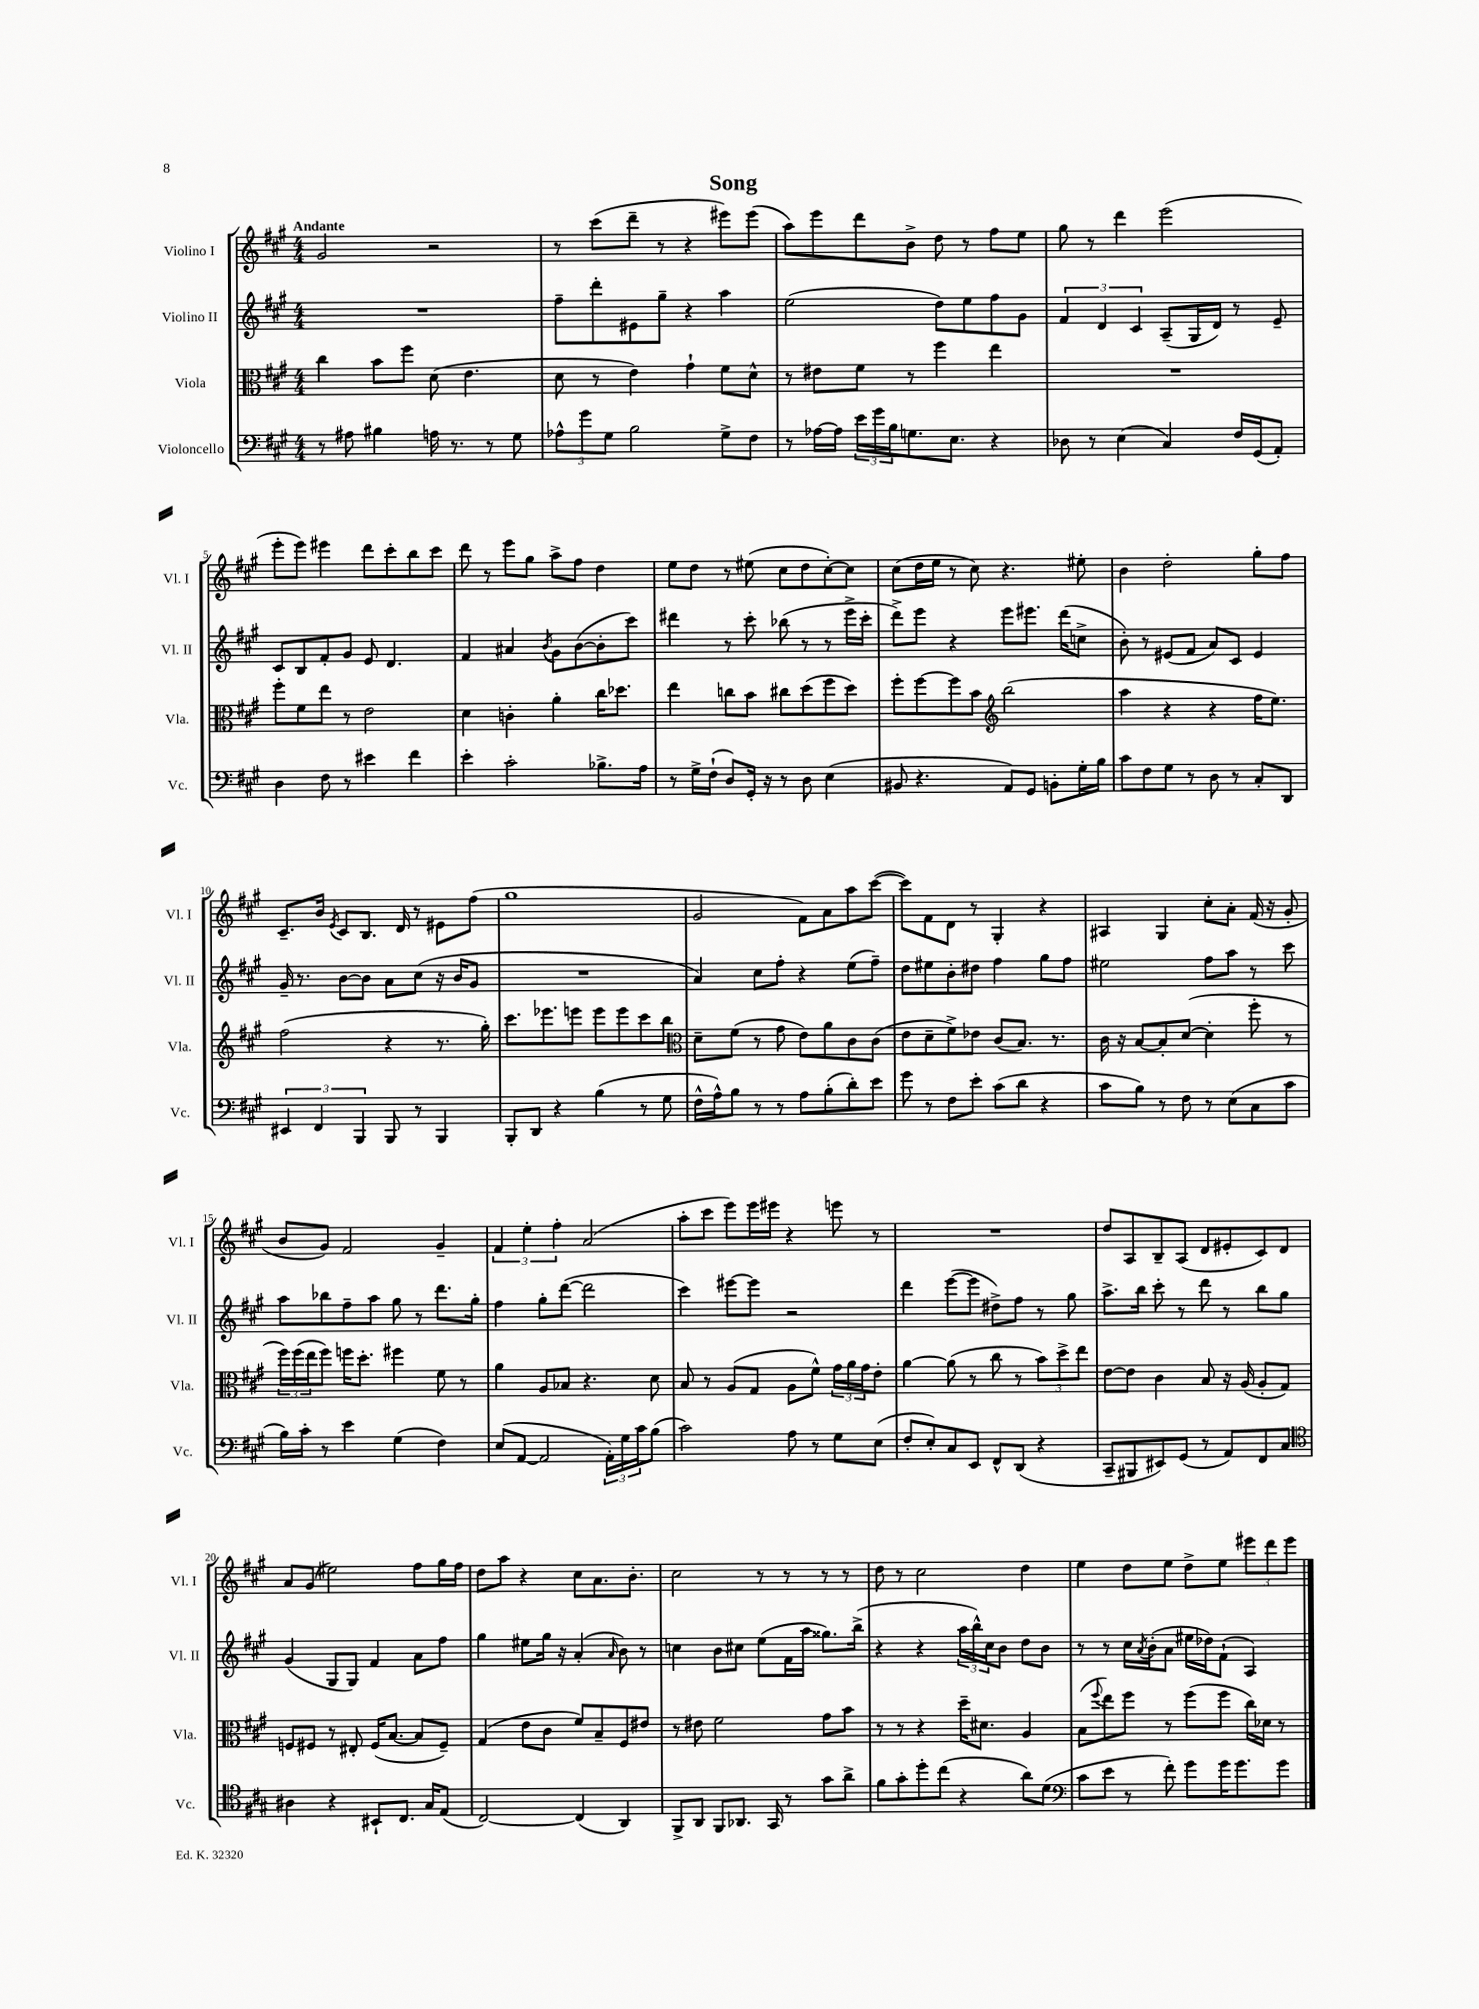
\header { title = "Song" }
<<
\new StaffGroup <<
\new Staff = "s0" \with { instrumentName = "Violino I" shortInstrumentName = "Vl. I" } {
    \clef treble \key a \major \numericTimeSignature \time 4/4 \tempo "Andante"
    gis'2 r2 |
    r8 cis'''8( d'''8-- r8 r4 eis'''8) eis'''8( |
    a''8) e'''8 d'''8 b'8-> d''8 r8 fis''8 e''8 |
    gis''8 r8 d'''4 e'''2( |
    e'''8-. e'''8) eis'''4 d'''8 cis'''8-. b''8 cis'''8 |
    d'''8 r8 e'''8 gis''8 a''8-> fis''8 d''4 |
    e''8 d''8 r8 eis''8( cis''8 d''8 cis''8~-.) cis''8 |
    cis''8( d''16 e''16 r8 cis''8) r4. eis''8-. |
    b'4 d''2-. gis''8-. fis''8 |
    cis'8.-- b'16 \acciaccatura { e'8 } cis'8 b8. d'16 r8 eis'8 fis''8( |
    gis''1 |
    gis'2 fis'8) a'8 a''8 cis'''8~( |
    cis'''8) fis'8 d'8 r8 gis4-. r4 |
    ais4 gis4 cis''8-. a'8-. fis'16( r16 gis'8-. |
    b'8 gis'8) fis'2 gis'4-- |
    \tuplet 3/2 { fis'4 e''4-. fis''4-. } a'2( |
    a''8-. cis'''8 e'''8) e'''16 eis'''16 r4 e'''8 r8 |
    R1 |
    d''8 a8 b8-- a8( d'8 eis'8-. cis'8) d'8 |
    a'8 gis'8( eis''2) fis''8 gis''16 fis''16 |
    d''8 a''8 r4 cis''8 a'8. b'8.-. |
    cis''2 r8 r8 r8 r8 |
    d''8 r8 cis''2 d''4 |
    e''4 d''8 e''8 d''8-> e''8 \tuplet 3/2 { eis'''8 d'''8 eis'''8 } \bar "|." |
}
\new Staff = "s1" \with { instrumentName = "Violino II" shortInstrumentName = "Vl. II" } {
    \clef treble \key a \major \numericTimeSignature \time 4/4
    R1 |
    fis''8-- d'''8-. eis'8 gis''8-- r4 a''4 |
    e''2( d''8) e''8 fis''8 gis'8 |
    \tuplet 3/2 { fis'4 d'4 cis'4 } a8--( gis16 d'16) r8 e'8-- |
    cis'8 b8 fis'8-. gis'8 e'8 d'4. |
    fis'4 ais'4 \acciaccatura { b'8 } gis'8 b'8~( b'8-. cis'''8) |
    dis'''4 r8 cis'''8-. bes''8( r8 r8 e'''16-> cis'''16-. |
    d'''8->) e'''8 r4 e'''8 eis'''8. d'''16( c''8-> |
    b'8-.) r8 eis'8( fis'8 a'8) cis'8 eis'4 |
    gis'16-- r8. b'8~ b'8 a'8 cis''8( r16 b'16 gis'8 |
    R1 |
    a'4) cis''8 fis''8-. r4 e''8( fis''8--) |
    d''8 eis''8 b'8-. dis''8 fis''4 gis''8 fis''8 |
    eis''2 fis''8 a''8 r8 cis'''8 |
    a''8 bes''8 fis''8-- a''8 gis''8 r8 d'''8. gis''16-. |
    fis''4 gis''8-. d'''8~( d'''2 |
    cis'''4) eis'''8~ eis'''8 r2 |
    d'''4 e'''8~( e'''8 dis''8->) fis''8 r8 gis''8 |
    a''8.-> b''16 cis'''8-. r8 d'''8 r8 b''8 gis''8 |
    gis'4( gis8 gis8) fis'4 a'8 fis''8 |
    gis''4 eis''8 gis''16 r16 a'4-.( \grace { a'16 } b'8) r8 |
    c''4 b'8 cis''8 e''8( fis'16 a''16 gisis''8.) b''16->( |
    r4 r4 \tuplet 3/2 { a''16 b''16-^) cis''16 } b'8 d''8 b'8 |
    r8 r8 cis''16 \acciaccatura { a'8 } b'16-.( a'8 eis''16 des''16) fis'8-!( a4) \bar "|." |
}
\new Staff = "s2" \with { instrumentName = "Viola" shortInstrumentName = "Vla." } {
    \clef alto \key a \major \numericTimeSignature \time 4/4
    cis''4 b'8 fis''8 d'8( e'4. |
    d'8 r8 e'4) gis'4-! fis'8 d'8-^ |
    r8 eis'8 fis'8 r8 fis''4 e''4 |
    R1 |
    fis''8-. fis'8 e''8 r8 e'2 |
    d'4 c'4-. a'4-. cis''16 des''8. |
    e''4 c''8 b'8 cis''8 d''8( fis''8 d''8) |
    fis''8-. fis''8~ fis''8 b'8 \clef treble b''2( |
    a''4 r4 r4 fis''16 e''8.) |
    fis''2( r4 r8. gis''16-.) |
    cis'''8. ees'''8. e'''8 e'''8 e'''8 cis'''8 b''8 |
    \clef alto d'8-- fis'8( r8 gis'8 e'8) a'8 cis'8 cis'8( |
    e'8 d'8-- fis'8->) ees'8 cis'8( b8.) r8. |
    cis'16 r16 b8~ b8-. d'8~( d'4-. fis''8-. r8 |
    \tuplet 3/2 { fis''16) fis''16( e''16 } fis''8) f''16 d''8.-. fis''4 fis'8 r8 |
    a'4 a8 bes8 r4. d'8 |
    b8 r8 a8( gis8 a8 fis'8-^) \tuplet 3/2 { gis'16 a'16 gis'16 } e'8-. |
    a'4~ a'8( r8 cis''8 r8 \tuplet 3/2 { b'8) d''8-> e''8 } |
    e'8~ e'8 cis'4 b8 r16 a16( a8-. gis8) |
    f8 fis8 r8 eis8-. fis16( b8.~ b8 fis8--) |
    gis4( e'8 cis'8 fis'8) b8-- fis8 eis'8 |
    r8 eis'8 fis'2 gis'8 b'8 |
    r8 r8 r4 d''16-- dis'8. a4 |
    b8( \appoggiatura { fis''8 } e''8) fis''8 r8 fis''8( fis''8 cis''16) des'16 r8 \bar "|." |
}
\new Staff = "s3" \with { instrumentName = "Violoncello" shortInstrumentName = "Vc." } {
    \clef bass \key a \major \numericTimeSignature \time 4/4
    r8 ais8 bis4 a16 r8. r8 gis8 |
    \tuplet 3/2 { aes8-^ gis'8 gis8 } b2 gis8-> fis8 |
    r8 aes16~ aes16 \tuplet 3/2 { e'16 gis'16 b16 } g8. e8. r4 |
    des8 r8 e4( cis4) fis16 gis,16( a,8-.) |
    d4 fis8 r8 eis'4 fis'4 |
    e'4-. cis'2-. bes8.-> a16 |
    r8 gis16-> fis16-!( d8) gis,16-. r16 r8 d8 e4( |
    bis,8 r4. a,8) gis,8 b,8-. gis16-. b16 |
    cis'8 fis8 gis8 r8 d8 r8 cis8-. d,8 |
    \tuplet 3/2 { eis,4 fis,4 b,,4 } b,,8 r8 b,,4 |
    b,,8-. d,8 r4 b4( r8 gis8 |
    fis16-^ a16-^) b8 r8 r8 a8 b8-.( d'8-.) e'8 |
    gis'8 r8 fis8 e'8-. cis'8( d'8 r4 |
    cis'8 b8) r8 fis8 r8 e8( cis8 cis'8 |
    b16) cis'16-. r8 e'4 gis4( fis4) |
    e8( a,8~ a,2 \tuplet 3/2 { a,16-.) gis16 cis'16 } b8( |
    cis'2) a8 r8 gis8 e8( |
    fis8-. e8-.) cis8 e,8 fis,8-^ d,8( r4 |
    cis,8-- bis,,8 eis,8) gis,8( r8 a,8) fis,8 cis8 |
    \clef tenor ais4 r4 bis,8-! cis8. gis16 e8( |
    cis2~) cis4( a,4) |
    fis,8-> a,8 fis,8 aes,8. gis,16 r8 gis'8 a'8-> |
    fis'8 gis'8-. d''8-. cis''8( r4 a'8) d'8( |
    \clef bass cis'8 e'8 r8 fis'8-.) gis'8 gis'16 gis'8. gis'8 \bar "|." |
}
>>
>>
